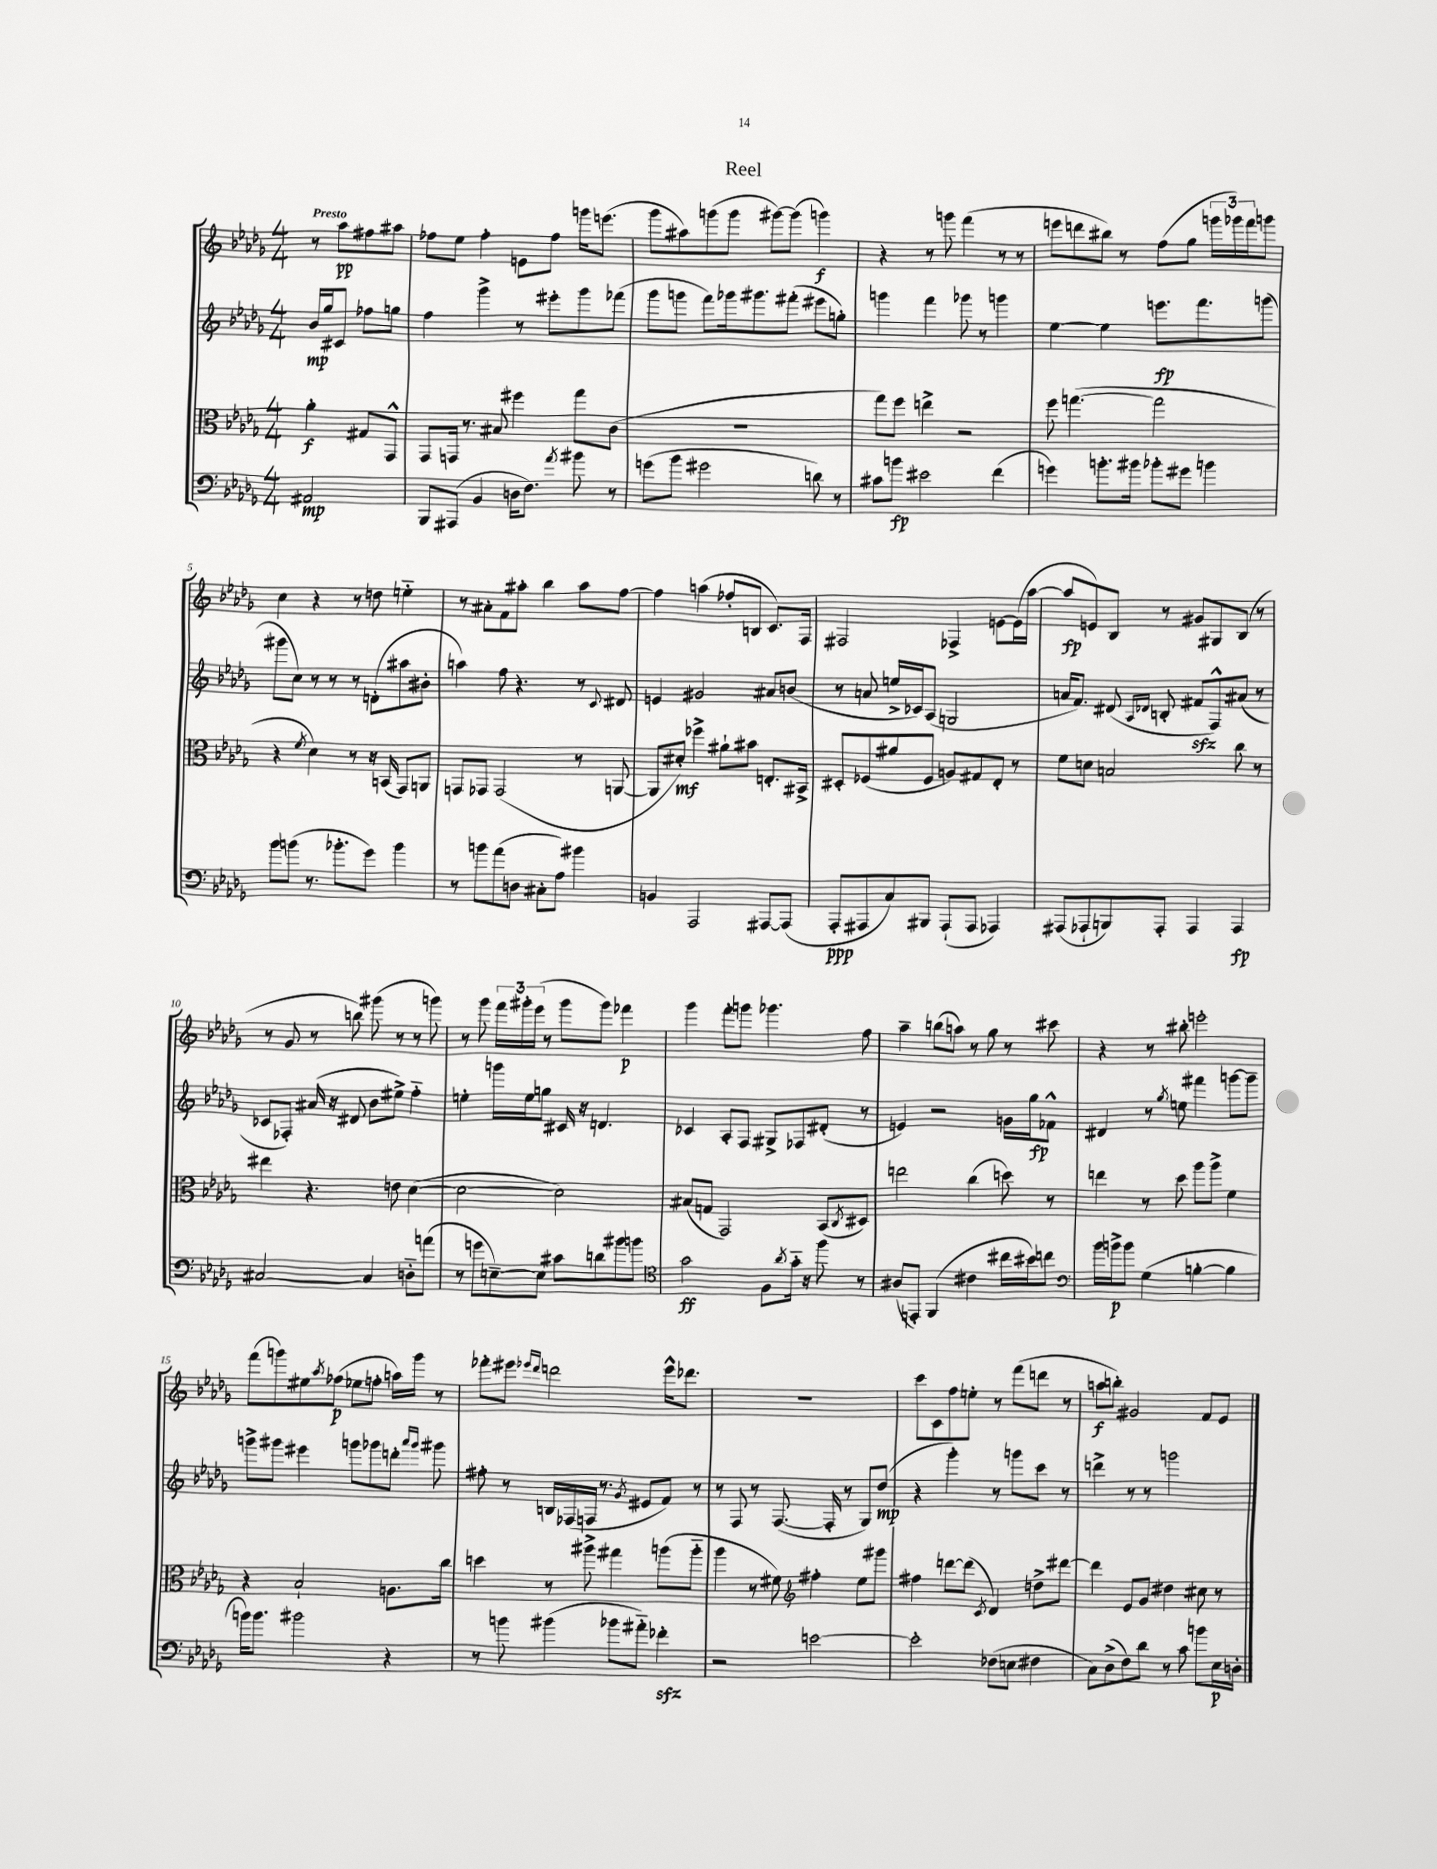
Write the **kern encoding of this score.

**kern	**dynam	**kern	**dynam	**kern	**dynam	**kern	**dynam
*part4	*part4	*part3	*part3	*part2	*part2	*part1	*part1
*staff4	*staff4	*staff3	*staff3	*staff2	*staff2	*staff1	*staff1
*clefF4	*	*clefC3	*	*clefG2	*	*clefG2	*
*k[b-e-a-d-g-]	*	*k[b-e-a-d-g-]	*	*k[b-e-a-d-g-]	*	*k[b-e-a-d-g-]	*
*M4/4	*	*M4/4	*	*M4/4	*	*M4/4	*
=	=	=	=	=	=	=	=
!	!	!	!	!	!	!LO:TX:a:B:t=Presto	!
2AA#X/	mp	4a-'\	f	16b-/LL	mp	8r	.
.	.	.	.	16gg-/J	.	.	.
.	.	.	.	8c#X/J	.	8aa-\L	pp
.	.	8G#X/L	.	8ff-X\L	.	8ff#X\	.
.	.	8GG-^^/J	.	8ggn\J	.	8aa#X\J	.
=1	=1	=1	=1	=1	=1	=1	=1
8BBB-/L	.	8GG-/L	.	4ff\	.	8ff-X\L	.
(8AAA#X/J	.	16GGn/Jk	.	.	.	8ee-\J	.
.	.	8.r	.	.	.	.	.
4BB-/	.	.	.	4ggg-^\	.	4ff-'\	.
.	.	8B#X/	.	.	.	.	.
16Dn\KL	.	4ff#X\	.	8r	.	8en\L	.
8.F\J)	.	.	.	.	.	.	.
.	.	.	.	8eee#X'\L	.	8ff-\J	.
8qa-/	.	.	.	.	.	.	.
8b#X\	.	8gg-\L	.	8ggg-\	.	16gggn\KL	.
.	.	.	.	.	.	(8.eeen\J	.
8r	.	(8c\J	.	(8fff-X\J	.	.	.
=2	=2	=2	=2	=2	=2	=2	=2
(8gn\L	.	1r	.	8ggg-\L	.	8ggg-\L	.
8b-\J	.	.	.	8gggn\J	.	8aa#X\)	.
2g#X\	.	.	.	8fff\L)	.	(8gggn\	.
.	.	.	.	16ggg-X\k	.	8ggg\J	.
.	.	.	.	8.ggg#X\	.	.	.
.	.	.	.	.	.	[8ggg#X\L)	.
.	.	.	.	(8fff#X'\J	.	(8ggg#\J]	.
8dn\)	.	.	.	8eee#X\L	.	4gggn\)	f
8r	.	.	.	8ggn'\J)	.	.	.
=3	=3	=3	=3	=3	=3	=3	=3
8c#X\L	.	8gg-\L)	.	4gggn\	.	4r	.
8bn\J	fp	8ff\J	.	.	.	.	.
2e#X\	.	4een^\	.	4fff\	.	8r	.
.	.	.	.	.	.	8gggn\	.
.	.	2r	.	8ggg-X\	.	(4fff\	.
.	.	.	.	8r	.	.	.
(4f\	.	.	.	4gggn\	.	8r	.
.	.	.	.	.	.	8r	.
=4	=4	=4	=4	=4	=4	=4	=4
4gn\)	.	8ff\	.	[4ee-\	.	8eeen\L	.
.	.	([4.ggn\	.	.	.	8dddn\	.
8.bn'\L	.	.	.	4ee-\]	.	8bb#X\J)	.
.	.	.	.	.	.	8r	.
16b#X\Jk	.	.	.	.	.	.	.
8b-X'\L	.	2gg\]	.	8.eeen\L	fp	(8ff\L	.
8g#X\J	.	.	.	.	.	8gg-\J	.
.	.	.	.	8.fff\	.	.	.
4bn\	.	.	.	.	.	24gggn\LL	.
.	.	.	.	.	.	24ggg-X\)	.
.	.	.	.	.	.	24fff\J	.
.	.	.	.	(8gggn\J	.	8gggn\J	.
!!LO:LB:g=z
=5	=5	=5	=5	=5	=5	=5	=5
8b-\L	.	4r	.	8ggg#X\L	.	4cc\	.
(8bn\J	.	.	.	8cc\J)	.	.	.
.	.	8qf/	.	.	.	.	.
8.r	.	4d-\)	.	8r	.	4r	.
.	.	.	.	8r	.	.	.
8.b-X'\L	.	.	.	.	.	.	.
.	.	8r	.	8r	.	8r	.
8g-\J)	.	16r	.	(8dn'\L	.	8ddn\	.
.	.	(16BBn/	.	.	.	.	.
4b-\	.	8GG-/L)	.	8aa#X\	.	4een\	.
.	.	8AAn/J	.	8b#X'\J	.	.	.
=6	=6	=6	=6	=6	=6	=6	=6
8r	.	8GGn/L	.	4aan\)	.	8r	.
8bn\L	.	8GG-X/J	.	.	.	8a#X'\L	.
(8a-\	.	(2GG-/	.	8ff\	.	8f\	.
8Dn\J	.	.	.	4.r	.	8aa#X'\J	.
8C#X'\L	.	.	.	.	.	4bb-\	.
8A-\J)	.	.	.	.	.	.	.
4b#X\	.	8r	.	8r	.	8aa#\L	.
.	.	.	.	8qqc/	.	.	.
.	.	[8AAn/	.	8d#X/	.	[8ff\J	.
=7	=7	=7	=7	=7	=7	=7	=7
4BBn/	.	8AA/L]	.	4en/	.	4ff\]	.
.	.	8d#X'/J)	mf	.	.	.	.
2AAA-/	.	4ff-X^\	.	2g#X/	.	(4aan\	.
.	.	8a#X`\L	.	.	.	8ff-X'/L	.
.	.	8b#X\J	.	.	.	8Bn/J	.
[8AAA#X/L	.	8.En'/L	.	8a#X/L	.	8.c/L)	.
(8AAA#/J]	.	.	.	(8bn/J	.	.	.
.	.	16BB#X^/Jk	.	.	.	16F/Jk	.
=8	=8	=8	=8	=8	=8	=8	=8
8AAA-'/L	ppp	8D#X'/L	.	8r	.	2F#X/	.
8AAA#X/	.	(8F-X/	.	8an/	.	.	.
8C/)	.	8a#X/	.	16een^/LL	.	.	.
.	.	.	.	16c-X/J)	.	.	.
8BBB#X/J	.	8F-/J	.	(8A-/J	.	.	.
(8AAA#`/L	.	8An/L)	.	2Gn/	.	4F-X^/	.
8AAA#/J	.	8G#X/	.	.	.	.	.
4AAA-X/)	.	8E-'/J	.	.	.	[8en\L	.
.	.	8r	.	.	.	(16e\L]	.
.	.	.	.	.	.	[16aa-\JJ	.
=9	=9	=9	=9	=9	=9	=9	=9
(8AAA#X/L	.	8f\L	.	16an/KL	.	8aa-/L]	fp
.	.	.	.	8.f/J)	.	.	.
8AAA-X`/	.	8dn\J	.	.	.	8en/)	.
8BBBn/)	.	2Bn/	.	(8d#X/	.	8B-/J	.
.	.	.	.	16qqA-/LL	.	.	.
.	.	.	.	16qqd-X/JJ	.	.	.
8AAA-'/J	.	.	.	8Bn'/	.	8r	.
4AAA-/	.	.	.	8f#Xzz/L	.	8g#X/L	.
.	.	.	.	8F^^/)	.	8G#X/	.
4AAA-/	fp	8cc\	.	(8a#X/J	.	(8B-/J	.
.	.	8r	.	8r	.	8r	.
!!LO:LB:g=z
=10	=10	=10	=10	=10	=10	=10	=10
[2C#X/	.	4ee#X\	.	8c-X/L	.	8r	.
.	.	.	.	8F-X'/J)	.	8g-/	.
.	.	4.r	.	(16a#X/	.	8r	.
.	.	.	.	16r	.	.	.
.	.	.	.	8d#X/	.	8bbn\)	.
4C#/]	.	.	.	8b-\L	.	(8ggg#X\	.
.	.	8en\	.	8ee#X^\J)	.	8r	.
8Dn\L	.	([4d-\	.	4ff\	.	8r	.
(8an\J	.	.	.	.	.	8gggn\)	.
=11	=11	=11	=11	=11	=11	=11	=11
8r	.	2d-\_	.	4een'\	.	8r	.
8gn\L	.	.	.	.	.	8ggg-\	.
[8En~\)	.	.	.	16gggn\LL	.	24fff\LL	.
.	.	.	.	.	.	24ggg#X'\	.
.	.	.	.	16ee\J	.	.	.
.	.	.	.	.	.	(24eee-\JJ	.
8E\J]	.	.	.	8ggn\J	.	8r	.
8c#X\L	.	2d-\])	.	16c#X/	.	8ggg#\L	.
.	.	.	.	16r	.	.	.
8dn\	.	.	.	4.dn/	.	8ggg#\J)	.
8b#X\	.	.	.	.	.	4fff-X\	p
8bn\J	.	.	.	.	.	.	.
=12	=12	=12	=12	=12	=12	=12	=12
*clefC4	*	*	*	*	*	*	*
2g-\	ff	(8B#X/L	.	4c-X/	.	4ggg-\	.
.	.	8Gn/J	.	.	.	.	.
.	.	2GG-/)	.	8A-'/L	.	8fff'\L	.
.	.	.	.	8F/J	.	8gggn\J	.
8F\L	.	.	.	8G#X^/L	.	4.ggg-X\	.
8qa-/	.	.	.	.	.	.	.
16g-\Jk	.	.	.	8F-X/	.	.	.
16r	.	.	.	.	.	.	.
8ff\	.	(8BB-/L	.	(8d#X'/J	.	.	.
.	.	8qC/	.	.	.	.	.
8r	.	8D#X/J)	.	8r	.	8ff\	.
=13	=13	=13	=13	=13	=13	=13	=13
(8A#X/L	.	2een\	.	4en/)	.	4aa-~\	.
8EEn'/J)	.	.	.	.	.	.	.
(4FF/	.	.	.	2r	.	(8bbn\L	.
.	.	.	.	.	.	8aan\J)	.
4c#X\	.	(4cc\	.	.	.	8r	.
.	.	.	.	.	.	8gg-\	.
16cc#X\LL	.	8ddn\)	.	16gn\LL	.	8r	.
16b#X\J)	.	.	.	16gg-\J	fp	.	.
8ccn\J	.	8r	.	8f-X^^\J	.	8ccc#X\	.
=14	=14	=14	=14	=14	=14	=14	=14
*clefF4	*	*	*	*	*	*	*
16b-\LL	.	4een\	.	4d#X/	.	4r	.
16bn^\J	p	.	.	.	.	.	.
8b\J	.	.	.	.	.	.	.
(4G-\	.	8r	.	8r	.	8r	.
.	.	.	.	8qgg-/	.	.	.
.	.	8dd-\	.	8een\	.	8bb#X'\	.
[4Bn'\	.	8aa-\L	.	4fff#X\	.	2eeen'\	.
.	.	8aa-^\J	.	.	.	.	.
4B\]	.	4f\	.	[8gggn\L	.	.	.
.	.	.	.	8ggg~\J]	.	.	.
!!LO:LB:g=z
=15	=15	=15	=15	=15	=15	=15	=15
16bn\KL)	.	4r	.	8gggn^\L	.	(8fff\L	.
8.b\J	.	.	.	.	.	.	.
.	.	.	.	8ggg#X\J	.	8gggn\)	.
2b#X\	.	2B-`/	.	4eee#X\	.	8ee#X\	.
.	.	.	.	.	.	8qaa-/	.
.	.	.	.	.	.	(8ff-X\J	p
.	.	.	.	8gggn\L	.	8ee-X\L	.
.	.	.	.	8ggg-X\	.	8ffn'\J	.
4r	.	8.An\L	.	8dddn'\J	.	16aan\LL)	.
.	.	.	.	.	.	16ggg\JJ	.
.	.	.	.	16qqaaa-/LL	.	.	.
.	.	.	.	16qqggg-/JJ	.	.	.
.	.	.	.	8ggg#X\	.	8r	.
.	.	16cc\Jk	.	.	.	.	.
=16	=16	=16	=16	=16	=16	=16	=16
8r	.	4ddn\	.	8ff#X'\	.	8fff-X'\L	.
8bn\	.	.	.	8r	.	8eee#X\J	.
.	.	.	.	.	.	16qqeee-X/LL	.
.	.	.	.	.	.	16qqddd-/JJ	.
(4b#X\	.	8r	.	16Bn/LL	.	2dddn\	.
.	.	.	.	(16F-X/	.	.	.
.	.	8aa#X^\	.	16Fn/JJ	.	.	.
.	.	.	.	8.r	.	.	.
8b-X\L	.	4gg#X\	.	.	.	.	.
.	.	.	.	8qg-/	.	.	.
8a#X\J)	.	.	.	8e#X/L	.	.	.
4f-Xzz'\	.	(8aan\L	.	8f/J)	.	16eee-^^\KL	.
.	.	.	.	.	.	8.ddd-X\J	.
.	.	8aa\J	.	8r	.	.	.
=17	=17	=17	=17	=17	=17	=17	=17
2r	.	4aa-\	.	8r	.	1r	.
.	.	.	.	8F/	.	.	.
.	.	8r	.	8r	.	.	.
.	.	8f#X\)	.	([8.F/	.	.	.
*	*	*clefG2	*	*	*	*	*
[2en\	.	4ff#X'\	.	.	.	.	.
.	.	.	.	16F'/]	.	.	.
.	.	.	.	8r	.	.	.
.	.	8ee-\L	.	8G-/L)	.	.	.
.	.	8ggg#X\J	.	(8dd-/J	mp	.	.
=18	=18	=18	=18	=18	=18	=18	=18
2e'\]	.	4ff#X\	.	4r	.	8ccc\L	.
.	.	.	.	.	.	8c\	.
.	.	[8dddn\L	.	4ggg-'\)	.	8ff\	.
.	.	(8ddd\J]	.	.	.	8een'\J	.
.	.	8qc/	.	.	.	.	.
(8F-X\L	.	4d-/)	.	8r	.	8r	.
8En\J	.	.	.	8gggn\L	.	(8fff\L	.
4F#X\	.	8ddn^\L	.	8ccc\J	.	8dddn\J	.
.	.	[8ddd#X\J	.	8r	.	8r	.
=19	=19	=19	=19	=19	=19	=19	=19
8C\L)	.	4ddd#\]	.	4dddn^\	.	8aan\L	f
(8D-^\	.	.	.	.	.	8bbn'\J)	.
8F\)	.	8e-/L	.	8r	.	2g#X/	.
8d-\J	.	8g-/J	.	8r	.	.	.
8r	.	4dd#X\	.	2gggn\	.	.	.
8c\	.	.	.	.	.	.	.
8bn\L	.	8cc#X\	.	.	.	8f/L	.
16E-\L	p	8r	.	.	.	8e-/J	.
16Dn'\JJ	.	.	.	.	.	.	.
==	==	==	==	==	==	==	==
*-	*-	*-	*-	*-	*-	*-	*-
